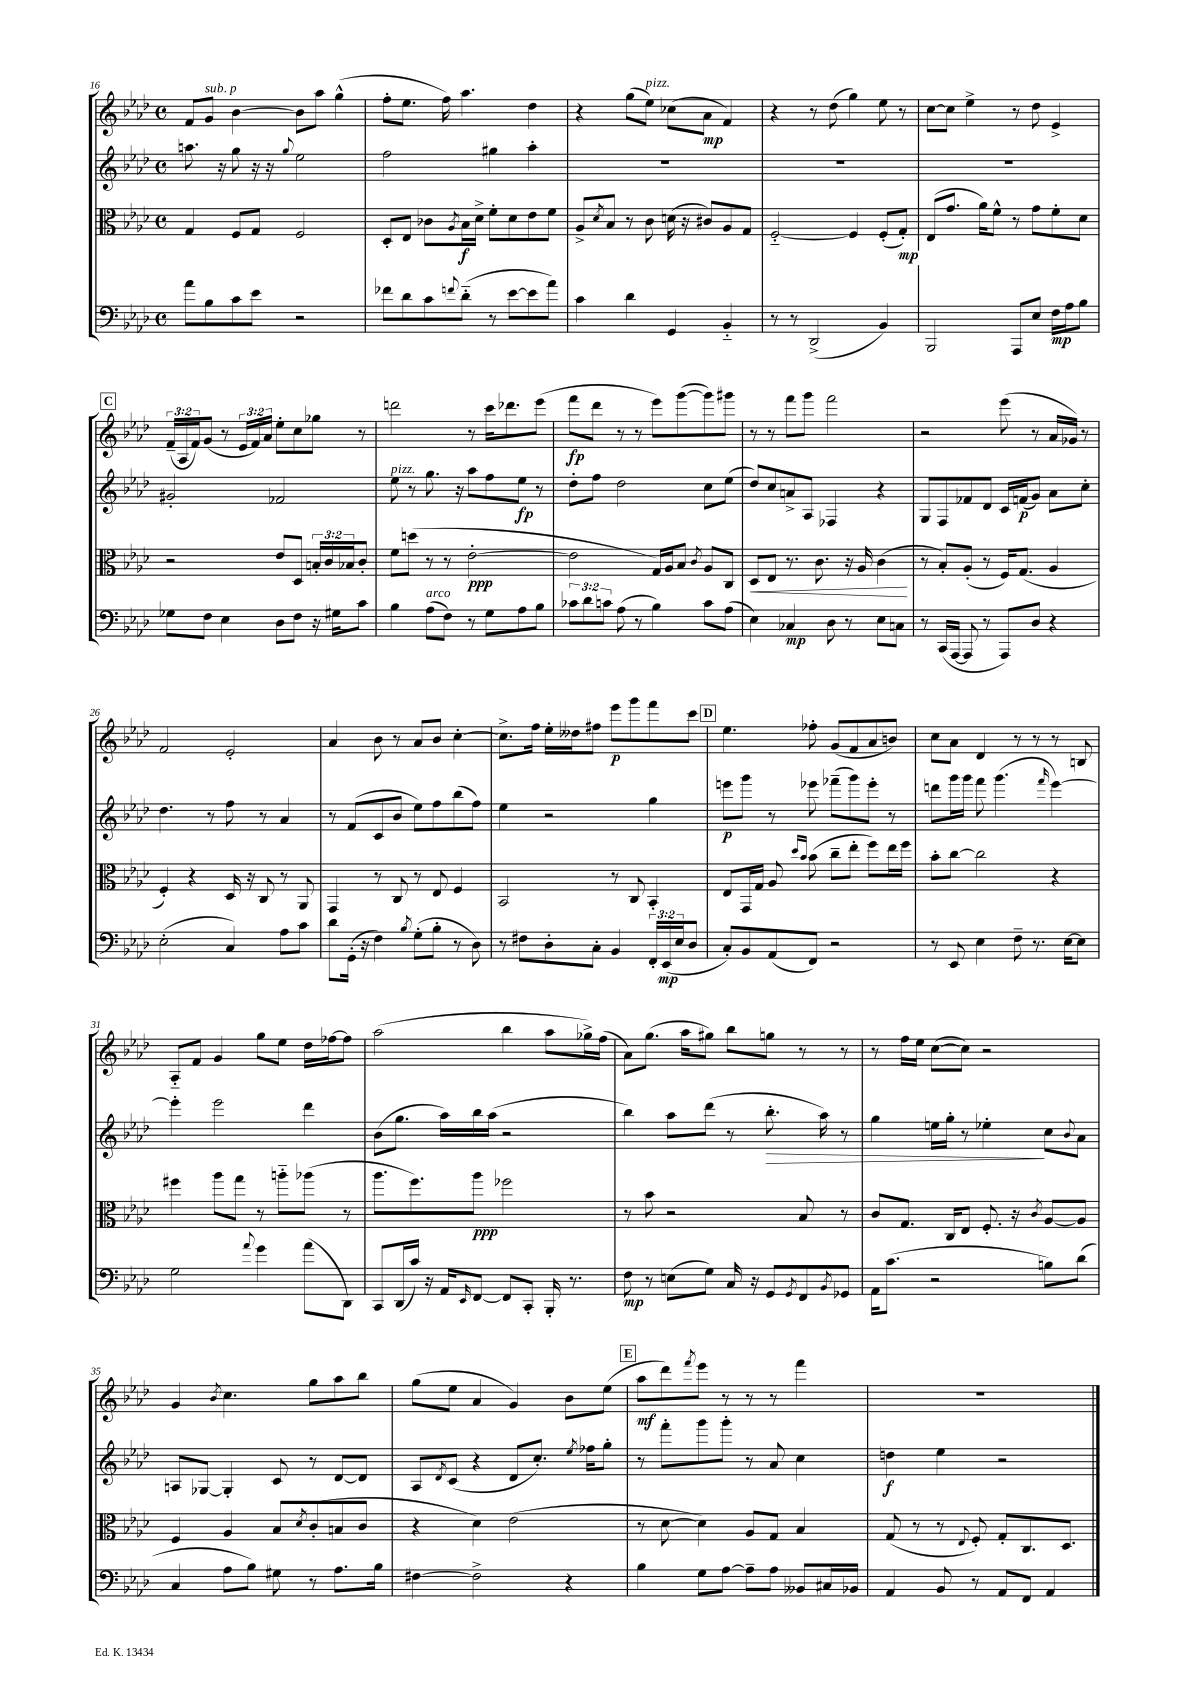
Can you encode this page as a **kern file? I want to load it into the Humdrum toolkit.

**kern	**kern	**kern	**kern
*staff4	*staff3	*staff2	*staff1
*clefF4	*clefC3	*clefG2	*clefG2
*k[b-e-a-d-]	*k[b-e-a-d-]	*k[b-e-a-d-]	*k[b-e-a-d-]
*M4/4	*M4/4	*M4/4	*M4/4
*met(c)	*met(c)	*met(c)	*met(c)
8a-	4G	8.aa	8f
8B-	.	.	8g
.	.	16r	.
8c	8F	8gg	[4b-
8e-	8G	16r	.
.	.	16r	.
.	.	8qqgg	.
2r	2F	2ee-	8b-]
.	.	.	8aa-
.	.	.	(4gg^^
=	=	=	=
8f-	8D-'	2ff	8ff'
8d-	8E-	.	8.ee-
8c	8c-	.	.
.	.	.	16ff)
8qqf	8qA-	.	.
(8d-'~	16B-	.	4.aa-
.	16d-^	.	.
8r	8f'	4gg#	.
[8e-	8d-	.	.
8e-]	8e-	4aa-'	4dd-
8a-)	8f	.	.
=	=	=	=
4c	8A-^	1r	4r
.	8qd-	.	.
.	8B-	.	.
4d-	8r	.	(8gg
.	8c	.	8ee-)
4GG	(16d	.	(8cc-
.	16r	.	.
.	8c#)	.	8a-
4BB-'~	8A-	.	4f)
.	8G	.	.
=	=	=	=
8r	[2F'~	1r	4r
8r	.	.	.
(2DD-^	.	.	8r
.	.	.	(8dd-
.	4F]	.	4gg)
4BB-)	(8F'	.	8ee-
.	8G')	.	8r
=	=	=	=
2BBB-	(8E-	1r	[8cc
.	8.g	.	8cc]
.	.	.	4ee-^
.	16a-)	.	.
.	8f^^	.	.
8AAA-	8r	.	8r
8E-	8g	.	8dd-
16F	8f'	.	4e-^
16A-	.	.	.
8B-	8d-	.	.
=	=	=	=
8G-	2r	2g#'	(24f~
.	.	.	24A-
.	.	.	24f)
8F	.	.	(8g
4E-	.	.	8r
.	.	.	24e-
.	.	.	24f)
.	.	.	24a-
8D-	8e-	2f-	8ee-'
8F	8D-	.	8cc
16r	24B'	.	8gg-
.	24c	.	.
16G#	.	.	.
.	24B-	.	.
8c	8c'	.	8r
=	=	=	=
4B-	8f	8ee-	2ddd
.	(8dd	8r	.
(8A-	8r	8.gg	.
8F)	8r	.	.
.	.	16r	.
8r	[2e-'	8aa-	8r
8G	.	8ff	16ccc
.	.	.	8.ddd-
8A-	.	8ee-	.
8B-	.	8r	(8eee-
=	=	=	=
12c-	2e-]	8dd-'	8fff
12d-	.	.	.
.	.	8ff	8ddd-
12c	.	.	.
(8A-	.	2dd-	8r
8r	.	.	8r
4B-)	16G)	.	8eee-)
.	16A-	.	.
.	8B-	.	([8ggg
.	8qc	.	.
8c	8A-	8cc	8ggg])
(8A-	8C	(8ee-	8ggg#
=	=	=	=
4E-)	8D-	8dd-)	8r
.	8E-	8cc	8r
4C-	8.r	8a^	8fff
.	.	8A-	8ggg
.	8.c	.	.
8D-	.	4F-	2fff
8r	16r	.	.
.	16A-	.	.
8E-	(4c	4r	.
8C	.	.	.
=	=	=	=
8r	8r	8G	2r
(16CC	8B-')	8F	.
[16AAA-	.	.	.
8AAA-]	(8A-'	8f-	.
8r	8r	8d-	.
8AAA-)	16F)	16c	(8eee-
.	(8.G	(16f	.
8D-	.	8g)	8r
4r	4A-	8a-	16a-
.	.	.	16g-)
.	.	8cc'	8r
=	=	=	=
(2E-'	4F')	4.dd-	2f
.	4r	.	.
.	.	8r	.
4C)	16D-	8ff	2e-'
.	16r	.	.
.	8C	8r	.
8A-	8r	4a-	.
8c	8AA-	.	.
=	=	=	=
8d-	4GG	8r	4a-
(16GG'	.	(8f	.
16r	.	.	.
4F)	8r	8c	8b-
.	8C	8b-	8r
8qB-	.	.	.
(8G'	8r	8ee-)	8a-
8B-'	8E-	8ff	8b-
8r	4F	(8bb-	[4cc'
8D-)	.	8ff)	.
=	=	=	=
8r	2BB-	4ee-	8.cc^]
8F#	.	.	.
.	.	.	16ff
8D-'	.	2r	16ee-'
.	.	.	16dd--
8C'	.	.	8ff#
4BB-	8r	.	8eee-
.	8C	.	8ggg
24FF'	4BB-'	4gg	8fff
(24EE-	.	.	.
24E-	.	.	.
8D-	.	.	8ccc
=	=	=	=
8C')	8E-	8eee	4.ee-
8BB-	16GG	8ggg	.
.	16G	.	.
(8AA-	8A-	8r	.
.	16qqdd-	.	.
.	16qqb-	.	.
8FF)	(8b-	8eee-	8ff-'
2r	8cc~	(8fff-~	(8g
.	8ee-'	8ggg)	8f
.	8ff)	8eee-'	8a-
.	16ee-	8r	8b)
.	16ff	.	.
=	=	=	=
8r	8b-'	8ddd	8cc
8EE-	[8cc	16ggg	8a-
.	.	16ggg	.
4E-	2cc]	8fff	4d-
.	.	(4.ggg	.
8F~	.	.	8r
8.r	.	.	8r
.	.	16qqfff	.
.	4r	[4eee-)	8r
[16E-	.	.	.
8E-]	.	.	8B
=	=	=	=
2G	4ff#	4eee-']	8A-'~
.	.	.	8f
.	8aa-	2eee-	4g
.	8gg	.	.
8qqa-	.	.	.
4g	8r	.	8gg
.	8aa'~	.	8ee-
(8a-	(8aa-	4ddd-	16dd-
.	.	.	[16ff-
8DD-)	8r	.	8ff-]
=	=	=	=
8CC	8.aa-	(8b-	(2aa-
(16DD-	.	8.gg	.
16c)	8.ff)	.	.
16r	.	.	.
16AA-	.	16aa-)	.
16qqEE-	.	.	.
[8FF	8aa-	16bb-	.
.	.	(16aa-	.
8FF]	2ff-	2r	4bb-
8CC'	.	.	.
16BBB-'	.	.	8aa-
8.r	.	.	.
.	.	.	16gg-^)
.	.	.	(16ff
=	=	=	=
8F	8r	4bb-)	8a-)
8r	8b-	.	(8.gg
(8E	2r	8aa-	.
.	.	.	16aa-
8G)	.	(8ddd-	8gg#)
16C	.	8r	8bb-
16r	.	.	.
8GG	.	8.bb-'	8gg
8qGG	.	.	.
8FF	8B-	.	8r
.	.	16aa-)	.
8qBB-	.	.	.
8GG-	8r	8r	8r
=	=	=	=
16AA-	8c	4gg	8r
(8.c	.	.	.
.	8.G	.	16ff
.	.	.	16ee-
2r	.	16ee	([8cc
.	16C	16gg'	.
.	8E-	8r	8cc])
.	8.F'	4ee-'	2r
.	16r	.	.
.	8qc	.	.
8B)	[8A-	8cc	.
.	.	8qqb-	.
(8d-	8A-]	8a-	.
=	=	=	=
4C	4F	8A	4g
.	.	[8G-	.
.	.	.	8qb-
8A-	4A-	4G-']	4.cc
8B-)	.	.	.
8G#	8B-	8c	.
.	8qd-	.	.
8r	(8c'	8r	8gg
8.A-	8B	[8d-	8aa-
.	8c	8d-]	8bb-
16B-	.	.	.
=	=	=	=
[4F#	4r	8A-	(8gg
.	.	8qd-	.
.	.	(8c	8ee-
2F#^]	4d-)	4r	4a-
.	(2e-	8d-	4g)
.	.	8.cc')	.
4r	.	.	8b-
.	.	8qee-	.
.	.	16ff-	.
.	.	8gg'	(8ee-
=	=	=	=
4B-	8r	8r	8aa-
.	[8d-	8fff'	8ddd-)
.	.	.	8qfff
8G	4d-])	8ggg	8eee-
[8A-	.	8ggg'	8r
8A-~]	8A-	8r	8r
8A-	8G	8a-	8r
8BB--	4B-	4cc	4fff
16C#	.	.	.
16BB-	.	.	.
=	=	=	=
4AA-	(8G	4dd	1r
.	8r	.	.
8BB-	8r	4ee-	.
.	8qqE-	.	.
8r	8F')	.	.
8AA-	8G'	2r	.
8FF	8.C	.	.
4AA-	.	.	.
.	8.D-	.	.
==	==	==	==
*-	*-	*-	*-
